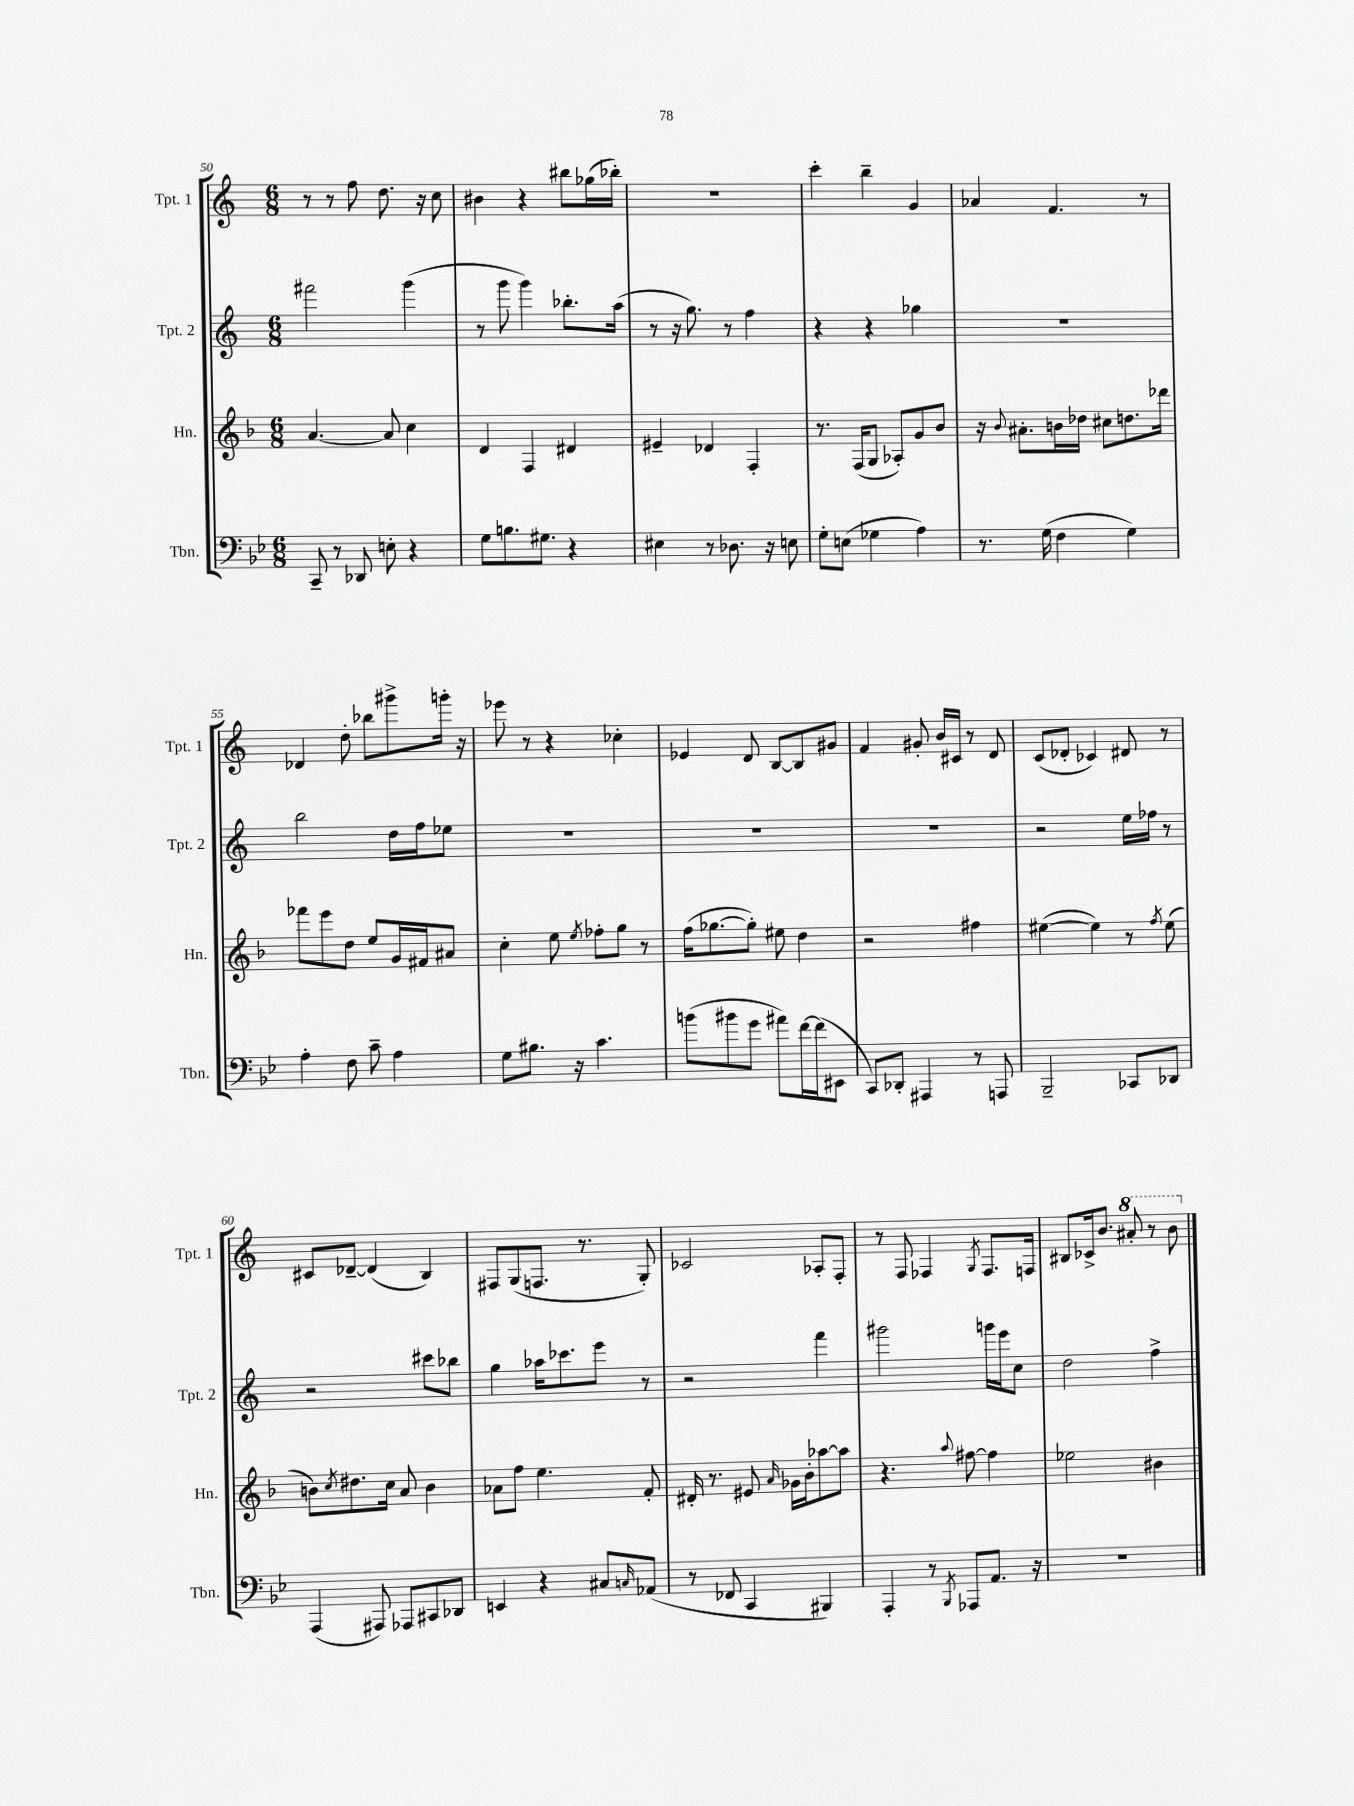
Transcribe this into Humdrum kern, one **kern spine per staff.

**kern	**kern	**kern	**kern
*part4	*part3	*part2	*part1
*staff4	*staff3	*staff2	*staff1
*I"Tbn.	*I"Hn.	*I"Tpt. 2	*I"Tpt. 1
*I'Tbn.	*I'Hn.	*I'Tpt. 2	*I'Tpt. 1
*clefF4	*clefG2	*clefG2	*clefG2
*k[b-e-]	*k[b-]	*k[]	*k[]
*M6/8	*M6/8	*M6/8	*M6/8
=50	=50	=50	=50
8CC~/	[4.a/	2fff#X\	8r
8r	.	.	8r
8DD-X/	.	.	8ff\
8En'\	8a/]	.	8.dd\
4r	4cc\	(4ggg\	.
.	.	.	16r
.	.	.	8cc\
=51	=51	=51	=51
8G\L	4d/	8r	4b#X\
8.Bn\	.	8ggg\	.
.	4F/	4ggg\)	4r
8.G#X\J	.	.	.
4r	4d#X/	8.bb-X'\L	8bb#X\L
.	.	.	(16gg-X\L
.	.	(16aa\Jk	16bb-X'\JJ)
=52	=52	=52	=52
4E#X\	4e#X~/	8r	2.r
.	.	16r	.
.	.	8.gg\)	.
8r	4d-X/	.	.
8.D-X\	.	8r	.
.	4F'/	4ff\	.
16r	.	.	.
8En\	.	.	.
=53	=53	=53	=53
8G'\L	8.r	4r	4ccc'\
(8En\J	.	.	.
.	(16F/KL	.	.
4G-X\	8G/J	4r	4bb~\
.	8A-X'/L)	.	.
4A\)	8g/	4gg-X\	4g/
.	8b-/J	.	.
=54	=54	=54	=54
8.r	16r	2.r	4a-X/
.	8qqb-/	.	.
.	8.a#X'\L	.	.
(16G\	.	.	.
4F\	16bn\L	.	4.f/
.	16dd-X\JJ	.	.
.	8cc#X\L	.	.
4G\)	8.ddn\	.	.
.	.	.	8r
.	16ddd-X\Jk	.	.
!!LO:LB:g=z
=55	=55	=55	=55
4A'\	8fff-X\L	2bb\	4d-X/
.	8eee\	.	.
8F\	8dd\J	.	8dd'\
8c~\	8ee/L	.	8bb-X\L
4A\	16g/L	16dd\LL	8ggg#X^\
.	16f#X/J	16ff\J	.
.	8a#X/J	8ee-X\J	16gggn'\Jk
.	.	.	16r
=56	=56	=56	=56
8G\L	4cc'\	2.r	8eee-X\
8.B#X\J	.	.	8r
.	8ee\	.	4r
16r	.	.	.
.	8qee/	.	.
4.c\	8ff-X'\L	.	.
.	8gg\J	.	4cc-X'\
.	8r	.	.
=57	=57	=57	=57
(8bn\L	(16ff\KL	2.r	4e-X/
.	[8.gg-X\	.	.
8b#X\	.	.	.
8g\J	8gg-'\J])	.	8d/
8a#X\L)	8ee#X\	.	[8B/L
[16f\L	4dd\	.	8B/]
(16f\J]	.	.	.
8EE#X\J	.	.	8g#X/J
=58	=58	=58	=58
8CC/L)	2r	2.r	4f/
8DD-X'/J	.	.	.
4AAA#X/	.	.	8g#X'/
.	.	.	16b/LL
.	.	.	16c#X/JJ
8r	4ff#X\	.	8r
8AAAn/	.	.	8d/
=59	=59	=59	=59
2BBB-~/	([4ee#X\	2r	(8c/L
.	.	.	8d-X'/J
.	4ee#\])	.	4c-X/)
8CC-X/L	8r	16ee\LL	8d#X/
.	.	16ff-X\JJ	.
.	8qff/	.	.
8DD-X/J	(8ee#\	8r	8r
!!LO:LB:g=z
=60	=60	=60	=60
(4AAA/	8bn\L)	2r	8c#X/L
.	8qcc/	.	.
.	8.dd#X\	.	[8d-X~/J
8AAA#X/)	.	.	(4d-/]
.	16cc\Jk	.	.
8AAA-X/L	8a/	.	.
8CC#X/	4b\	8ccc#X\L	4B/)
8DD-X/J	.	8bb-X\J	.
=61	=61	=61	=61
4EEn/	8a-X\L	4gg\	8F#X/L
.	8ff\J	.	(8G/
4r	4.ee\	16aa-X\KL	8.Fn/J
.	.	8.ccc-X\	.
.	.	.	8.r
8C#X/L	.	8eee\J	.
16qqCn/	.	.	.
(8AA-X/J	8f'/	8r	8G'/)
=62	=62	=62	=62
8r	16d#X'/	2r	2c-X/
.	8.r	.	.
8FF-X/	.	.	.
4CC/	8e#X/	.	.
.	16qqa/	.	.
.	16g-X\LL	.	.
.	16b-'\J	.	.
4BBB#X/)	[8aa-X\	4fff\	8A-X'/L
.	8aa-\J]	.	8F'/J
=63	=63	=63	=63
4AAA'/	4.r	2ggg#X\	8r
.	.	.	8F/
8r	.	.	4F-X/
8qBBB-/	8qqaa/	.	.
8AAA-X/L	[8ff#X\	.	.
.	.	.	8qG/
8.AA/J	4ff#\]	16gggn\LL	8.F-/L
.	.	16eee\J	.
.	.	8cc\J	.
16r	.	.	16Fn/Jk
=64	=64	=64	=64
2.r	2ee-X\	2dd\	8B#X/L
.	.	.	16c-X^/k
.	.	.	8.b/J
*	*	*	*8va
.	.	.	8aa#X'/
.	4b#X\	4ff^\	8r
.	.	.	8bb\
*	*	*	*X8va
==	==	==	==
*-	*-	*-	*-
